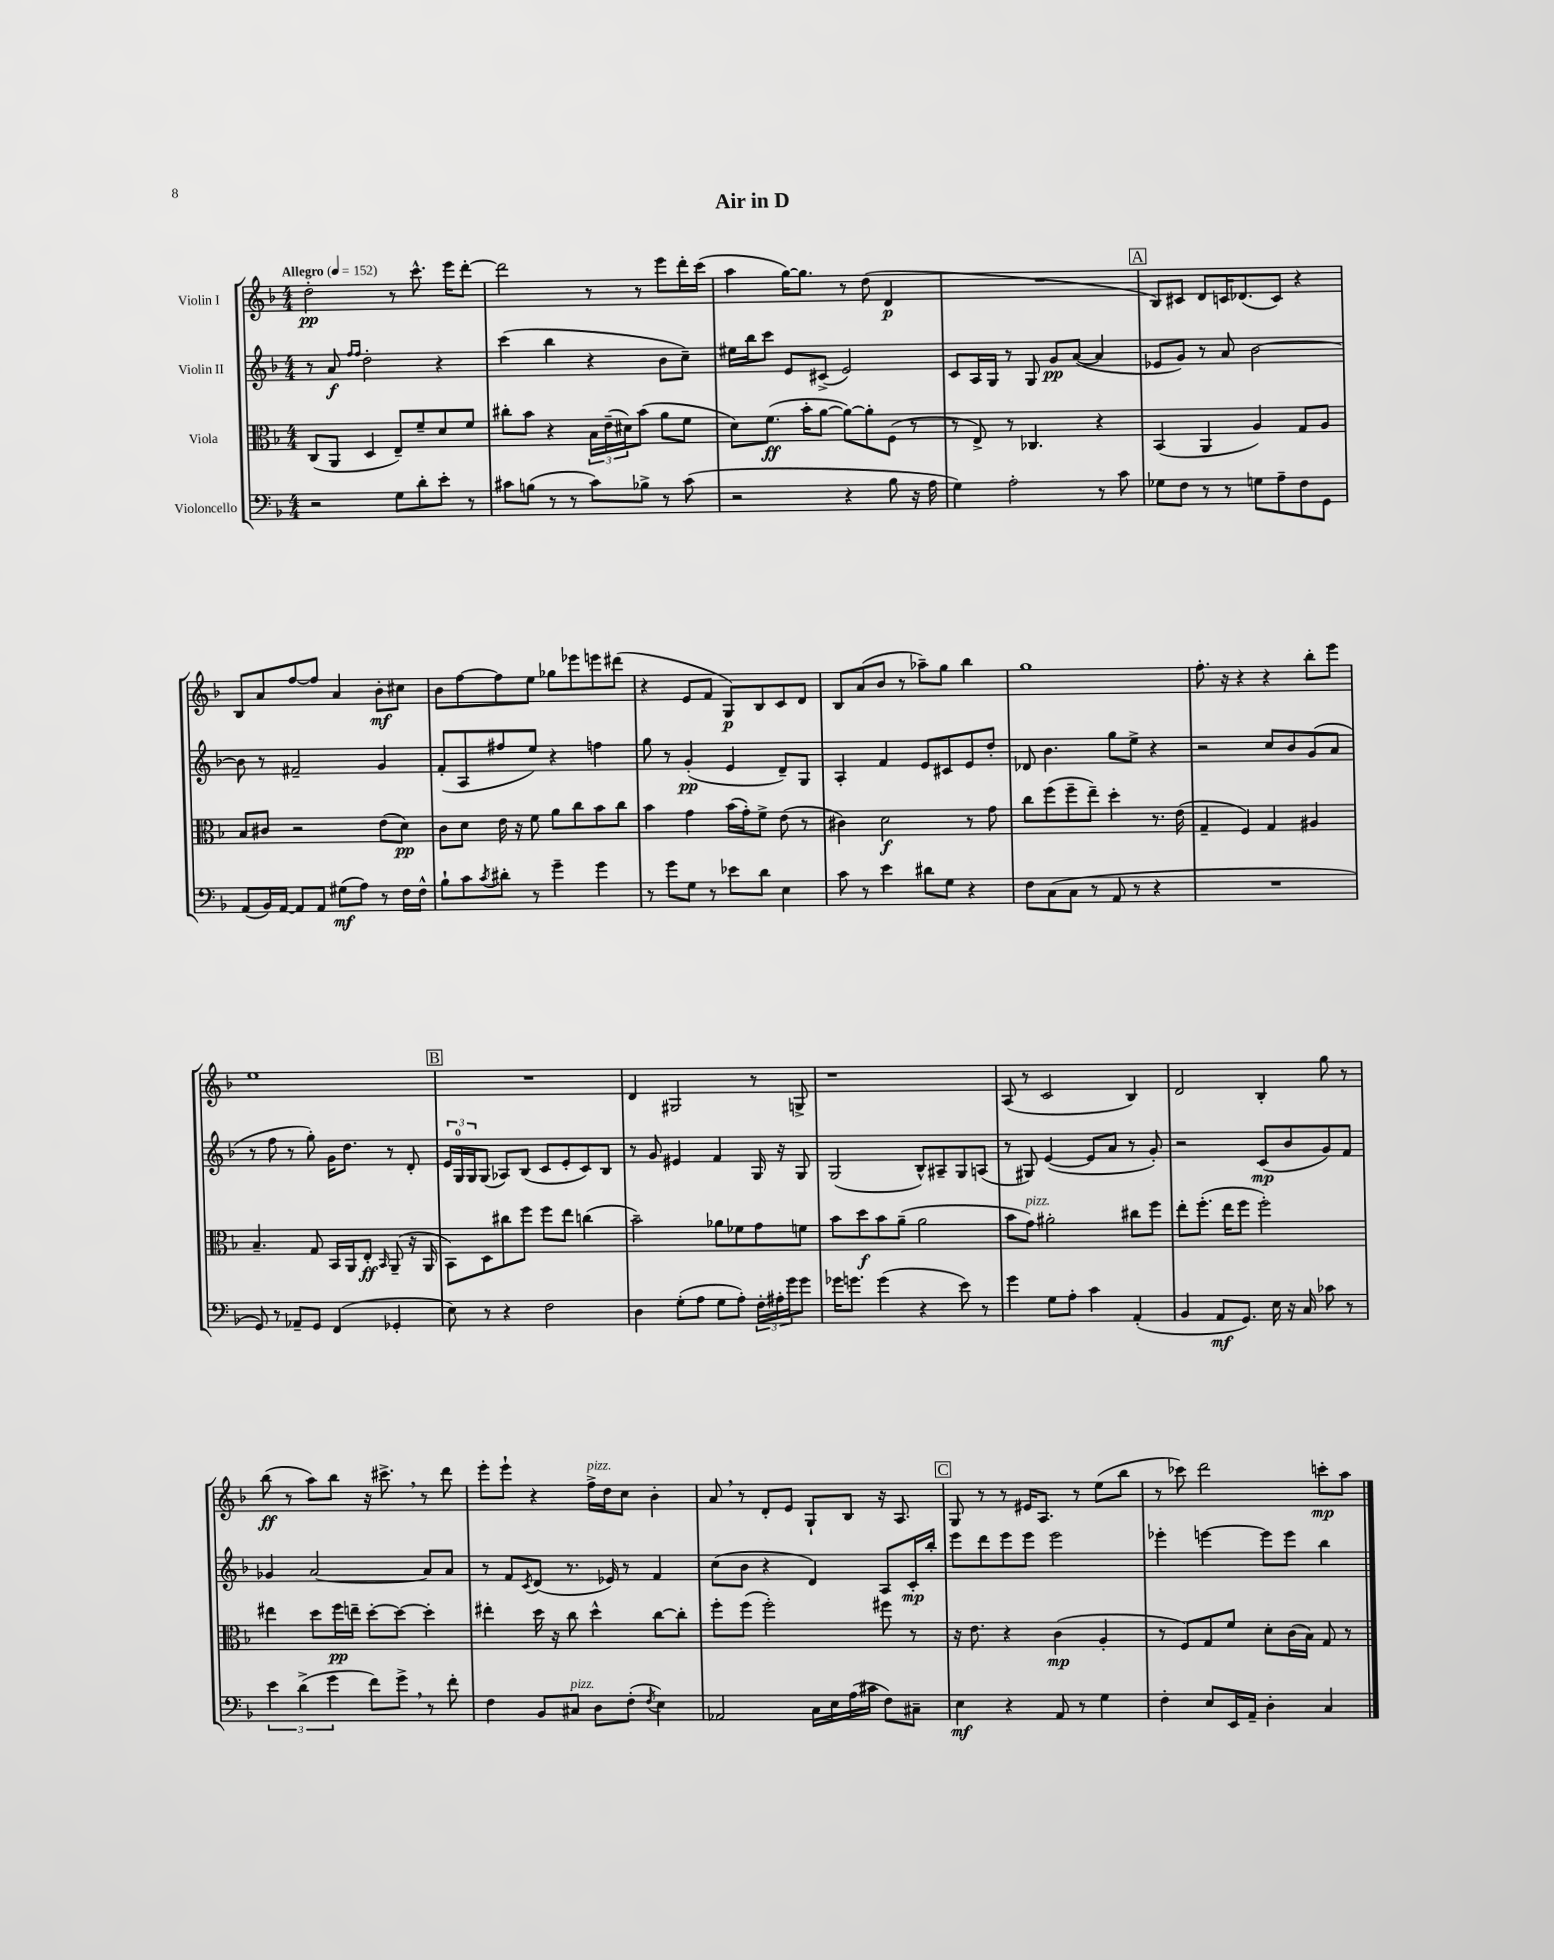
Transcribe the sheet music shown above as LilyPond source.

\header { title = "Air in D" }
<<
\new StaffGroup <<
\new Staff = "s0" \with { instrumentName = "Violin I" } {
    \clef treble \key f \major \numericTimeSignature \time 4/4 \tempo "Allegro" 4 = 152
    d''2-.\pp r8 c'''8.-^ e'''16 d'''8~-. |
    d'''2 r8 r8 e'''8 d'''16-. c'''16( |
    a''4 g''16~) g''8. r8 d''8( d'4\p |
    R1 |
    \mark \markup { \box "A" } bes8) cis'8 d'8 c'16 des'8.( c'8) r4 |
    bes8 a'8 f''8~ f''8 a'4 bes'8-.\mf cis''8 |
    bes'8 f''8~ f''8 e''8 ges''8 ees'''8 e'''8 dis'''8( |
    r4 e'8 f'8 g8\p) bes8 c'8 d'8 |
    bes8 a'8( bes'8 r8 aes''8--) g''8 bes''4 |
    g''1 |
    f''8.-. r16 r4 r4 bes''8-. e'''8 |
    e''1 |
    \mark \markup { \box "B" } R1 |
    d'4 gis2 r8 g8-> |
    r1 |
    a8( r8 c'2 bes4) |
    d'2 bes4-. g''8 r8 |
    bes''8\ff( r8 a''8) bes''8 r16 cis'''8.-> \breathe r8 d'''8 |
    e'''8-. e'''8-! r4 f''16->^\markup { \italic "pizz." } d''16 c''8 bes'4-. |
    a'8 \breathe r8 d'8-. e'8 g8-! bes8 r16 a8. |
    \mark \markup { \box "C" } g8 r8 r8 eis'16 a8. r8 e''8( bes''8 |
    r8 ces'''8) d'''2 c'''8-.\mp a''8 \bar "|." |
}
\new Staff = "s1" \with { instrumentName = "Violin II" } {
    \clef treble \key f \major \numericTimeSignature \time 4/4
    r8 a'8\f \grace { f''16 f''16 } d''2-. r4 |
    c'''4( bes''4 r4 bes'8 c''8--) |
    eis''16 bes''16 c'''8 e'8 cis'8->( e'2) |
    c'8 a16 g16 r8 g8 g'8\pp a'8~( a'4 |
    \mark \markup { \box "A" } ees'8 g'8) r8 a'8 bes'2~ |
    bes'8 r8 fis'2-- g'4 |
    f'8-.( a8 fis''8 e''8) r4 f''4 |
    g''8 r8 g'4-.\pp( e'4 d'8--) g8 |
    a4-. f'4 e'8 cis'8 e'8 d''8-. |
    des'8 bes'4. g''8 e''8-> r4 |
    r2 c''8 bes'8 g'8( a'8 |
    r8 f''8 r8 g''8-.) g'16 d''8. r8 d'8-. |
    \mark \markup { \box "B" } \tuplet 3/2 { e'16 g16-0 g16 } g8( aes8) bes8( c'8 e'8-. c'8) bes8 |
    r8 g'8 eis'4 f'4 g16 r16 g8 |
    g2( bes8-^) ais8-- g8 a8( |
    r8 gis8) e'4~( e'8 a'8 r8 g'8-.) |
    r2 c'8\mp( bes'8 g'8) f'8 |
    ges'4 a'2~ a'8 a'8 |
    r8 f'8 \acciaccatura { c'8 } d'8( r8. ees'16) r8 f'4 |
    c''8( bes'8 r4 d'4) a8 c'16-.\mp bes''16-. |
    \mark \markup { \box "C" } e'''8 d'''8 e'''8 e'''8 e'''2 |
    ees'''4-. e'''4~ e'''8 e'''8 bes''4 \bar "|." |
}
\new Staff = "s2" \with { instrumentName = "Viola" } {
    \clef alto \key f \major \numericTimeSignature \time 4/4
    c8( a,8 d4 e8--) f'8-- d'8 f'8 |
    cis''8-. bes'8 r4 \tuplet 3/2 { bes16 e'16--( dis'16) } bes'8( a'8 f'8 |
    d'8) f'8.\ff( bes'16-. a'8~ a'8~) a'8-. f8( r8 |
    r8 e8->) r8 ces4. r4 |
    \mark \markup { \box "A" } bes,4( a,4 a4) g8 a8 |
    bes8 cis'8 r2 e'8( d'8\pp) |
    c'8 d'8 e'16 r16 f'8 a'8 c''8 bes'8 c''8 |
    bes'4 g'4 bes'16( g'16-.) f'8-> e'8( r8 |
    cis'4) d'2\f r8 g'8 |
    c''8 f''8( f''8-- e''8--) d''4-. r8. e'16( |
    g4-- f4) g4 ais4 |
    bes4.-- g8 bes,16 a,16 e8-.\ff \grace { bes,16 } a,8--( r16 a,16 |
    \mark \markup { \box "B" } bes,8) d8 cis''8 f''8 f''8 e''8 c''4( |
    bes'2--) aes'8 fes'8 g'8 f'8 |
    bes'8 d''8\f bes'8 a'8--( a'2 |
    bes'8 g'8^\markup { \italic "pizz." }) ais'2-. cis''8 f''8 |
    e''8-. f''8.-.( e''16 f''8 f''2-.) |
    eis''4 d''8 f''16\pp e''16-- d''8~-. d''8~ d''4-. |
    eis''4-. d''16 r16 c''8 d''4-^ c''8~ c''8-. |
    f''8-. f''8( f''2-.) fis''8 r8 |
    \mark \markup { \box "C" } r16 e'8. r4 c'4\mp( a4-. |
    r8 f8) g8 f'8 d'8-. c'16( bes16) g8 r8 \bar "|." |
}
\new Staff = "s3" \with { instrumentName = "Violoncello" } {
    \clef bass \key f \major \numericTimeSignature \time 4/4
    r2 g8 d'8-. e'8-. r8 |
    cis'8 b8( r8 r8 cis'8) bes8-> r8 cis'8( |
    r2 r4 bes8 r16 a16 |
    g4) a2-. r8 c'8 |
    \mark \markup { \box "A" } ges8 f8 r8 r8 g8 a8-- f8 g,8 |
    a,8( bes,16) a,16~ a,8 a,8 gis8\mf( a8) r8 f16 f16-^ |
    bes8-! c'8 \acciaccatura { c'8 } dis'8-. r8 g'4-- g'4 |
    r8 g'8 g8 r8 ees'8 d'8 e4 |
    c'8 r8 e'4 dis'8 g8 r4 |
    f8 c8( c8 r8 a,8 r8 r4 |
    R1 |
    g,8) r8 aes,8-- g,8 f,4( ges,4-. |
    \mark \markup { \box "B" } e8) r8 r4 f2 |
    d4 g8-.( a8 g8 a8-.) \tuplet 3/2 { f16-. ais16-. g'16 } g'8 |
    ges'16 g'8. g'4( r4 e'8) r8 |
    g'4 g8 a8-. c'4 a,4-.( |
    bes,4 a,8\mf g,8.) e16 r16 c16 ces'8 r8 |
    \tuplet 3/2 { e'4 d'4->( g'4 } f'8) g'8-> \breathe r8 f'8-. |
    f4 bes,8 cis8^\markup { \italic "pizz." } d8 f8-.( \acciaccatura { f8 } e4) |
    aes,2 c16 e16 a16( cis'16 f8) cis8-- |
    \mark \markup { \box "C" } e4\mf r4 a,8 r8 g4 |
    f4-. e8 e,16 a,16-- d4-. c4 \bar "|." |
}
>>
>>
\layout { \context { \Score \remove "Bar_number_engraver" } }
